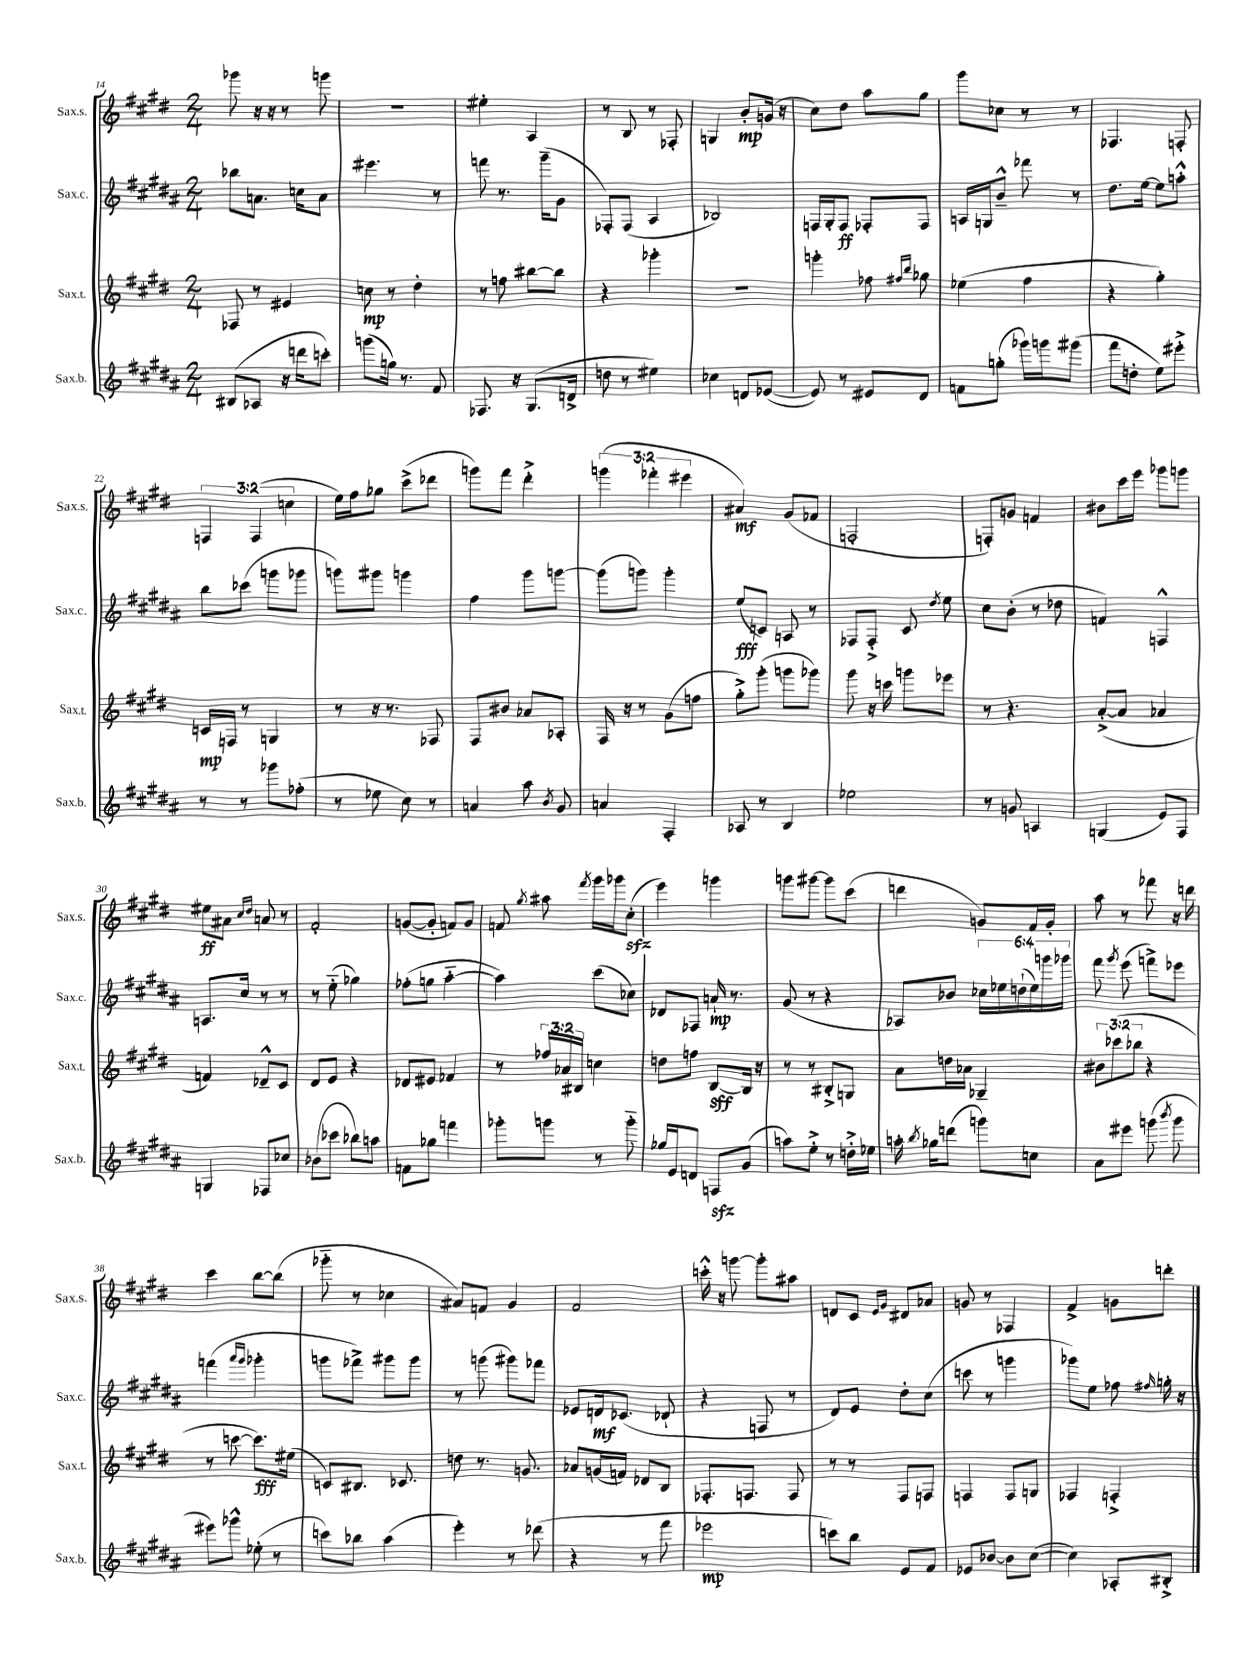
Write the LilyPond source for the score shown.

<<
\new StaffGroup <<
\new Staff = "s0" \with { instrumentName = "Sax.s." shortInstrumentName = "Sax.s." } {
    \clef treble \key e \major \numericTimeSignature \time 2/4 \override Staff.TupletNumber.text = #tuplet-number::calc-fraction-text
    \autoBeamOff ges'''8 r16 r16 r8 g'''8 |
    r2 |
    eis''4-. a4 |
    r8 b8 r8 fes8-. |
    g4 b'8[-.\mp g'16]( r16 |
    cis''8[) dis''8] a''8[ gis''8] |
    gis'''8[ ces''8] r8 r8 |
    fes4. f8-. |
    \tuplet 3/2 { f4 f4( c''4 } |
    e''16[) fis''16 ges''8] cis'''8[->( des'''8] |
    g'''8[) fis'''8] dis'''4-.-> |
    \tuplet 3/2 { g'''4( fes'''4-. eis'''4 } |
    ais'4\mf) gis'8[( fes'8] |
    f2-. |
    f8[-.) g'8] f'4 |
    bis'8[ cis'''16 e'''16] ges'''8[ g'''8] |
    eis''8[\ff ais'8] \grace { cis''16[ dis''16] } a'8 r8 |
    fis'2-. |
    g'8[~( g'8]-. f'8[) g'8] |
    f'8 \acciaccatura { gis''8 } ais''8 \acciaccatura { fis'''8 } gis'''16[ ges'''16 cis''8]-.\sfz( |
    e'''4) g'''4 |
    g'''8[ gis'''8]~ gis'''8[ cis'''8]( |
    d'''4 g'8[) fis'16 g'16]-. |
    a''8 r8 fes'''8 r16 d'''16 |
    cis'''4 b''8[~ b''8]( |
    ges'''8-_ r8 ces''4 |
    ais'8[) f'8] gis'4 |
    fis'2 |
    c'''16-.-^ r16 g'''8~ g'''8[-. ais''8] |
    d'8[ cis'8] \grace { e'16[ gis'16] } dis'8[ aes'8] |
    g'8 r8 fes4 |
    fis'4-> g'8[ d'''8]-. \bar "|." |
}
\new Staff = "s1" \with { instrumentName = "Sax.c." shortInstrumentName = "Sax.c." } {
    \clef treble \key b \major \numericTimeSignature \time 2/4 \override Staff.TupletNumber.text = #tuplet-number::calc-fraction-text
    \autoBeamOff bes''8[ a'8.] c''16[ a'8] |
    eis'''4. r8 |
    f'''8 r8. gis'''16[--( gis'8] |
    fes8[-.) fes8]( ais4 |
    bes2) |
    f16[ gis16-. f8]\ff fes8[-. fes8] |
    a16[ g16 b'8]---^ fes'''8 r8 |
    dis''8.[ e''16]~ e''8[ a''8]-.-^ |
    b''8[ ces'''8]( g'''8[ ges'''8] |
    g'''8[) gis'''8] g'''4 |
    fis''4 gis'''8[ g'''8]~ |
    g'''8[( g'''8]) g'''4-. |
    e''8[\fff( c'8]) a8 r8 |
    fes8[ fes8]-.-> cis'8 \acciaccatura { dis''8 } e''8 |
    cis''8[ b'8]-.( r8 des''8 |
    f'4) f4-^ |
    a8.[ cis''16] r8 r8 |
    r8 e''8-_( ges''4) |
    fes''8[-.( g''8] ais''4~-_ |
    ais''4) cis'''8[( ces''8]) |
    des'8[ fes8] a'16-!\mp r8. |
    gis'8( r8 r4 |
    aes8[) bes'8] \tuplet 6/4 { ces''16[ ees''16 d''16-!( ees''16) g'''16 ges'''16] } |
    fis'''8 \acciaccatura { gis'''8 } e'''8( f'''8[->) ees'''8] |
    f'''4( \grace { ais'''16[ gis'''16] } ges'''4-. |
    g'''8[ fes'''8]->) gis'''8[ gis'''8] |
    r8 g'''8( gis'''8[) fes'''8] |
    ees'8[ d'16\mf ces'8.]( des'8-! |
    r4 f8 r8 |
    dis'8[) e'8] dis''8[-. cis''8]( |
    c'''8 r8 g'''4 |
    ges'''8[) e''8] fes''8 \grace { fis''16 } g''16-. r16 \bar "|." |
}
\new Staff = "s2" \with { instrumentName = "Sax.t." shortInstrumentName = "Sax.t." } {
    \clef treble \key e \major \numericTimeSignature \time 2/4 \override Staff.TupletNumber.text = #tuplet-number::calc-fraction-text
    \autoBeamOff fes8 r8 eis'4 |
    c''8\mp r8 dis''4-. |
    r8 f''8 bis''8[~ bis''8] |
    r4 ges'''4-. |
    r2 |
    g'''4-. fes''8 \grace { fis''16[ b''16] } ges''8 |
    ees''4( fis''4 |
    r4 gis''4-.) |
    c'16[\mp f16] r8 g4 |
    r8 r16 r8. fes8 |
    fis8[ bis'8] aes'8[ aes8]-. |
    fis16 r16 r8 gis'8[( f''8] |
    gis''8[-.->) gis'''8]-.( g'''8[ ges'''8]) |
    gis'''8 r16 c'''16 g'''8[ ees'''8] |
    r8 r4. |
    a'8[~-.->( a'8] aes'4 |
    f'4) des'8[---^ cis'8] |
    dis'8[ e'8] r4 |
    des'8[ eis'8] fes'4 |
    r8 \tuplet 3/2 { fes''16[ aes'16 bis16] } c''4 |
    d''8[ f''8] b8[~\sff b16] r16 |
    r8 r8 bis8[-.-> g8] |
    a'8[ d''16 aes'16] ges4-- |
    \tuplet 3/2 { bis'8[ ces'''8( bes''8] } r4 |
    r8 c'''8~ c'''8.[\fff) eis''16]( |
    c'8[) bis8.] ces'8. |
    d''8 r8. g'8. |
    aes'8[ g'16( f'16]) des'8[ b8] |
    fes8.[-. f8.] f8 |
    r8 r8 fis8[ f8] |
    f4 f8[ g8] |
    fes4 f4-.-> \bar "|." |
}
\new Staff = "s3" \with { instrumentName = "Sax.b." shortInstrumentName = "Sax.b." } {
    \clef treble \key b \major \numericTimeSignature \time 2/4
    \autoBeamOff bis8[( aes8] r16 d'''16[ c'''8]-.) |
    g'''8[( g''16]) r8. fis'8 |
    fes8. r16 gis8.[( d'16]-> |
    d''8 r8 eis''4) |
    ces''4 d'8[ ees'8]~( |
    ees'8) r8 eis'8[ dis'8] |
    f'8[ g''8]-.( ges'''16[) g'''16 gis'''8]( |
    fis'''8[ d''8]-. e''8[) eis'''8]-.-> |
    r8 r8 ges'''8[ fes''8]-.( |
    r8 ees''8 cis''8) r8 |
    a'4 ais''8 \acciaccatura { b'8 } gis'8 |
    a'4 fis4-. |
    aes8 r8 b4 |
    ees''2 |
    r8 g'8 a4 |
    g4( e'8[) fis8] |
    g4 fes8[ ces''8] |
    bes'8[( ces'''8] bes''8[) a''8] |
    f'8[ ges''8] f'''4 |
    ges'''8[-. g'''8] r8 g'''8-_ |
    ges''16[ e'16 d'8] f8[\sfz gis'8]( |
    a''8[) e''8]-.-> r8 d''16[-.-> ees''16] |
    a''16-. \acciaccatura { b''8 } ges''16[ d'''8]( g'''8[) c''8] |
    ais'8[ eis'''8] g'''8( \acciaccatura { b'''8 } g'''8 |
    eis'''8[) ges'''8]-^ ees''8-.( r8 |
    c'''8[) bes''8] ais''4( |
    e'''4-.) r8 des'''8( |
    r4 r8 fis'''8 |
    ees'''2\mp |
    c'''8[) b''8] e'8[ fis'8] |
    ees'8[ bes'8]~ bes'8[ cis''8]~( |
    cis''4) aes8[-. bis8]-.-> \bar "|." |
}
>>
>>
\layout { \context { \Score currentBarNumber = #14 } }
